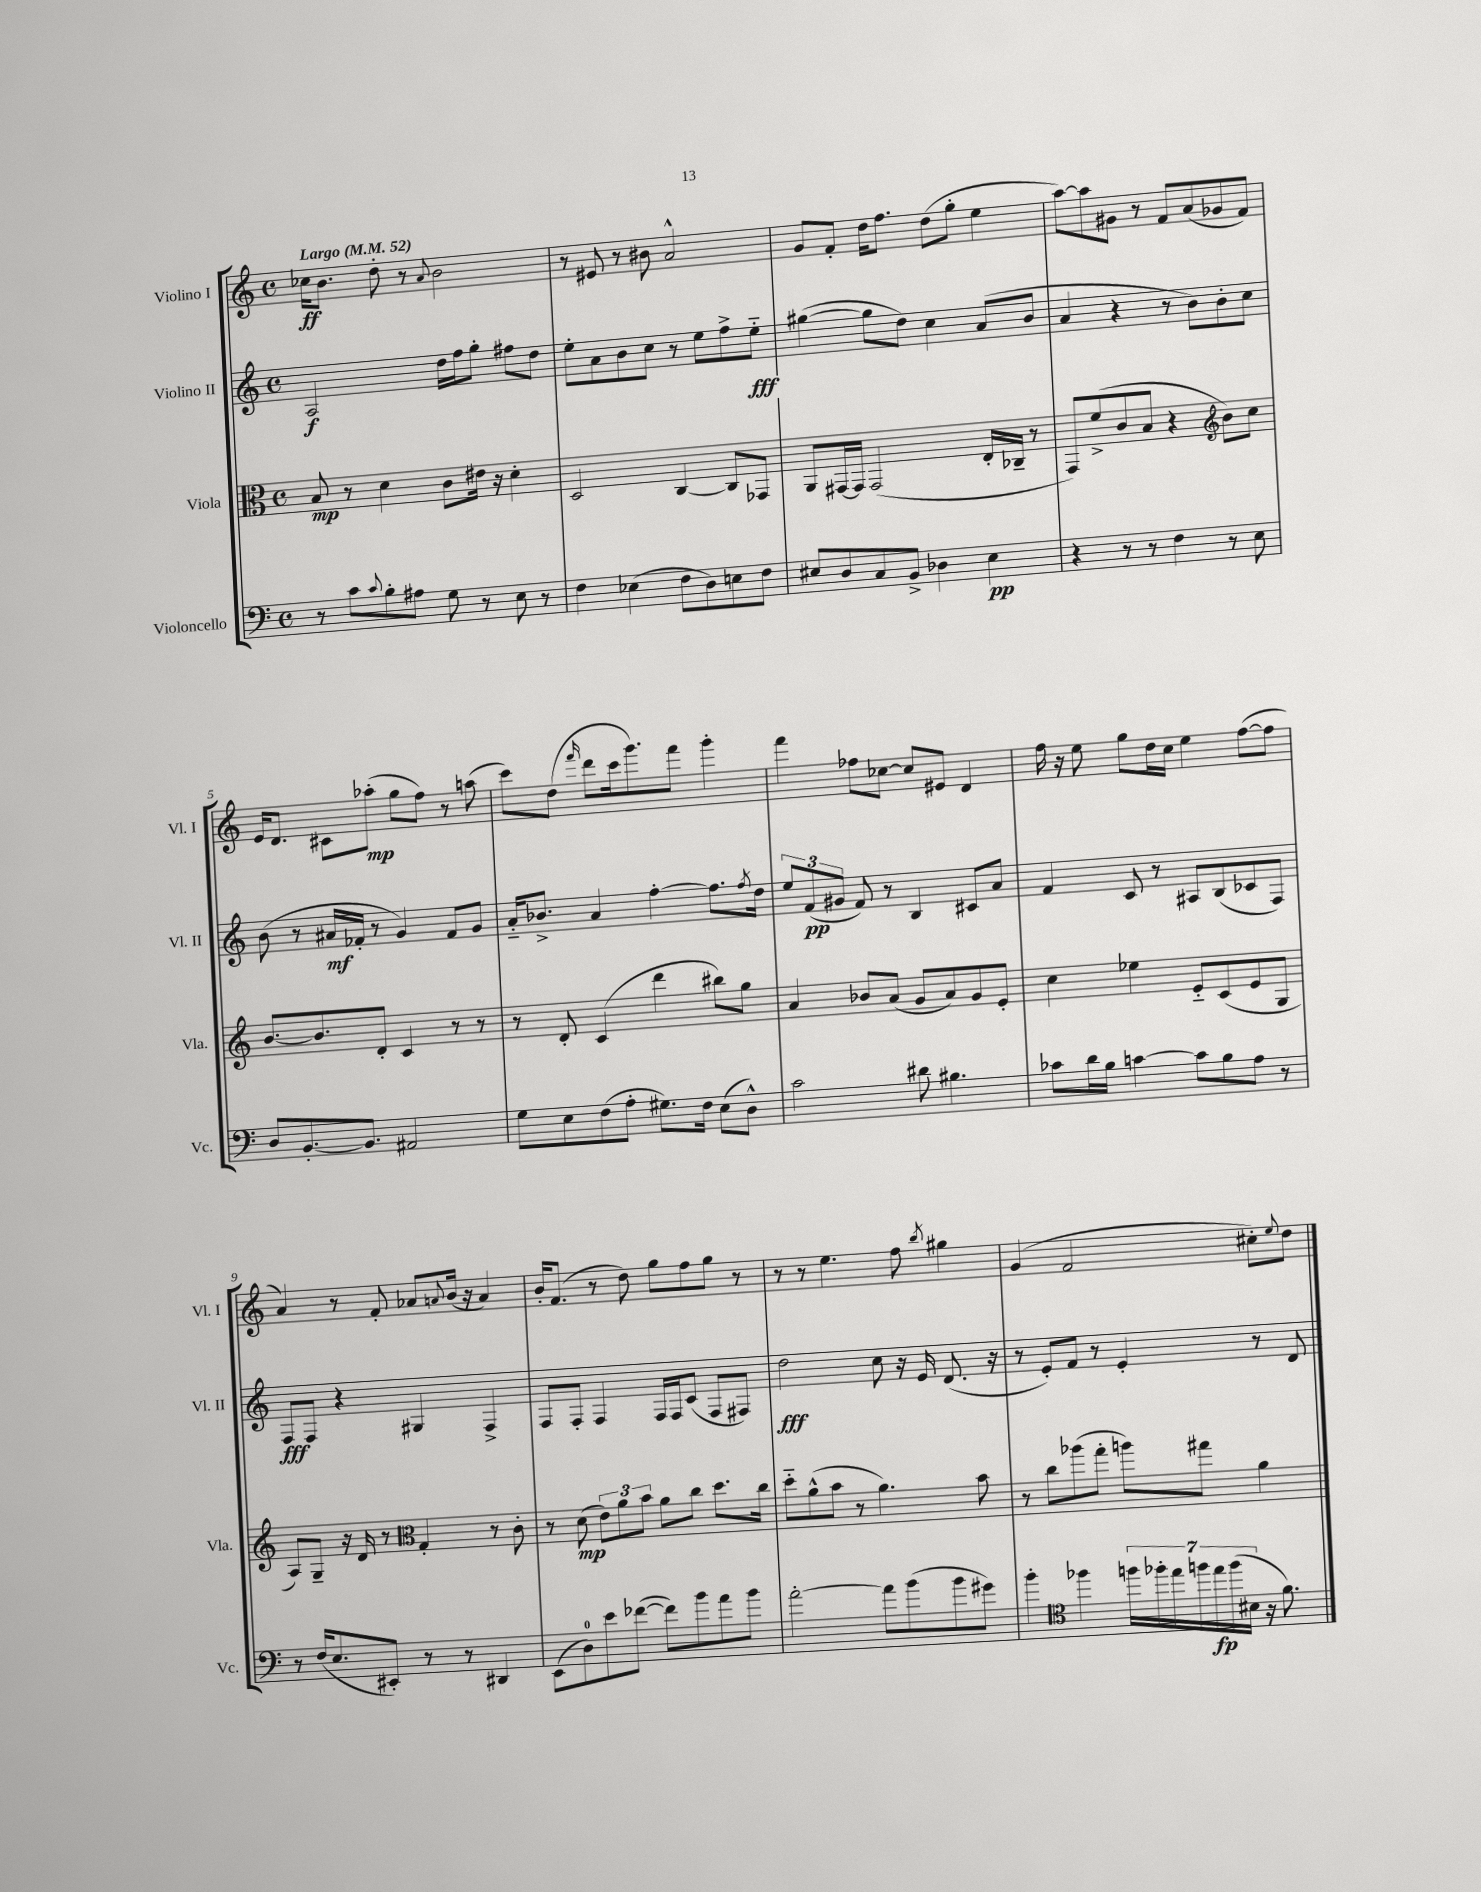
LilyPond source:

<<
\new StaffGroup <<
\new Staff = "s0" \with { instrumentName = "Violino I" shortInstrumentName = "Vl. I" } {
    \clef treble \key c \major \defaultTimeSignature \time 4/4 \tempo "Largo" 4 = 52
    ces''16\ff b'8. d''8-. r8 \appoggiatura { a'8 } b'2 |
    r8 eis'8 r8 bis'8 a'2-^ |
    g'8 f'8-. d''16 f''8. d''8( g''8-. e''4 |
    a''8~) a''8 gis'8 r8 f'8 a'8( ges'8 f'8) |
    e'16 d'8. cis'8 aes''8-.\mp( g''8 f''8) r8 a''8( |
    c'''8) d''8( \grace { f'''16 } d'''8 c'''16 g'''8.) f'''8 g'''4-. |
    f'''4 fes''8 ces''8~ ces''8 eis'8 d'4 |
    f''16 r16 e''8 g''8 d''16 c''16 e''4 f''8~( f''8 |
    a'4) r8 f'8-. aes'8 \appoggiatura { a'8 } b'16( r16 a'4) |
    b'16-. f'8.( r8 d''8) g''8 f''8 g''8 r8 |
    r8 r8 e''4. f''8 \acciaccatura { b''8 } gis''4 |
    g'4( f'2 cis''8-.) \appoggiatura { e''8 } d''8 \bar "|." |
}
\new Staff = "s1" \with { instrumentName = "Violino II" shortInstrumentName = "Vl. II" } {
    \clef treble \key c \major \defaultTimeSignature \time 4/4
    a2\f d''16 f''16 g''8-. fis''8 d''8 |
    e''8-. a'8 b'8 c''8 r8 e''8 f''8-> e''8-_\fff |
    gis''4~( gis''8 d''8) c''4 a'8( b'8 |
    a'4 r4 r8 b'8) b'8-. c''8 |
    b'8( r8 ais'16\mf fes'16-. r8 g'4) fes'8 g'8 |
    a'16-_ bes'8.-> a'4 f''4~-. f''8. \acciaccatura { f''8 } d''16 |
    \tuplet 3/2 { e''8 f'8\pp( gis'8 } f'8) r8 b4 cis'8 a'8 |
    f'4 c'8 r8 ais8 b8( ces'8 f8) |
    f8\fff f8 r4 gis4 f4-> |
    f8 f8-. f4 f16 f16 c'8( f8 fis8) |
    d''2\fff c''8 r16 e'16 d'8.( r16 |
    r8 e'8-.) f'8 r8 e'4-. r8 d'8 \bar "|." |
}
\new Staff = "s2" \with { instrumentName = "Viola" shortInstrumentName = "Vla." } {
    \clef alto \key c \major \defaultTimeSignature \time 4/4
    b8\mp r8 d'4 c'8 eis'16 r16 d'4-. |
    d2 c4~ c8 ges,8 |
    a,8 gis,16~ gis,16 gis,2( e16-. ces16-- r8 |
    g,8) f'8->( c'8 b8 r4 \clef treble b'8) c''8 |
    b'8.~ b'8. d'8-. c'4 r8 r8 |
    r8 d'8-. c'4( d'''4 bis''8) g''8 |
    a'4 bes'8 a'8( g'8 a'8) g'8 e'8-. |
    c''4 ees''4 e'8-_ c'8( e'8 g8 |
    a8) g8-- r16 d'16 r8 \clef alto g4-. r8 c'8-. |
    r8 d'8\mp( \tuplet 3/2 { e'8) a'8 b'8 } a'8 c''8 d''8. c''16 |
    d''8-_ a'8-^( b'8 r8 a'4.) b'8 |
    r8 c''8 aes''8( g''8-. a''8) gis''8 a'4 \bar "|." |
}
\new Staff = "s3" \with { instrumentName = "Violoncello" shortInstrumentName = "Vc." } {
    \clef bass \key c \major \defaultTimeSignature \time 4/4
    r8 c'8 \appoggiatura { c'8 } b8-. ais8 g8 r8 e8 r8 |
    f4 ees4( f8 d8) e8 f8 |
    eis8 d8 c8 b,8-> des4 eis4\pp |
    r4 r8 r8 f4 r8 e8 |
    d8 b,8.~-. b,8. ais,2 |
    g8 e8 f8( a8-. gis8.) f16 e8( d8-^) |
    c'2 dis'8 bis4. |
    ces'8 d'16 b16 c'4~ c'8 b8 a8 r8 |
    r8 f16( e8. eis,8-.) r8 r8 dis,4 |
    e,8( d8-0) e'8 fes'8~( fes'8) b'8 a'8 b'8 |
    a'2~-. a'8 b'8( b'8 gis'8) |
    b'4-. \clef tenor fes''4 \tuplet 7/4 { f''16 fes''16-. e''16 f''16 e''16\fp f''16( bis16 } r16 f'8.) \bar "|." |
}
>>
>>
